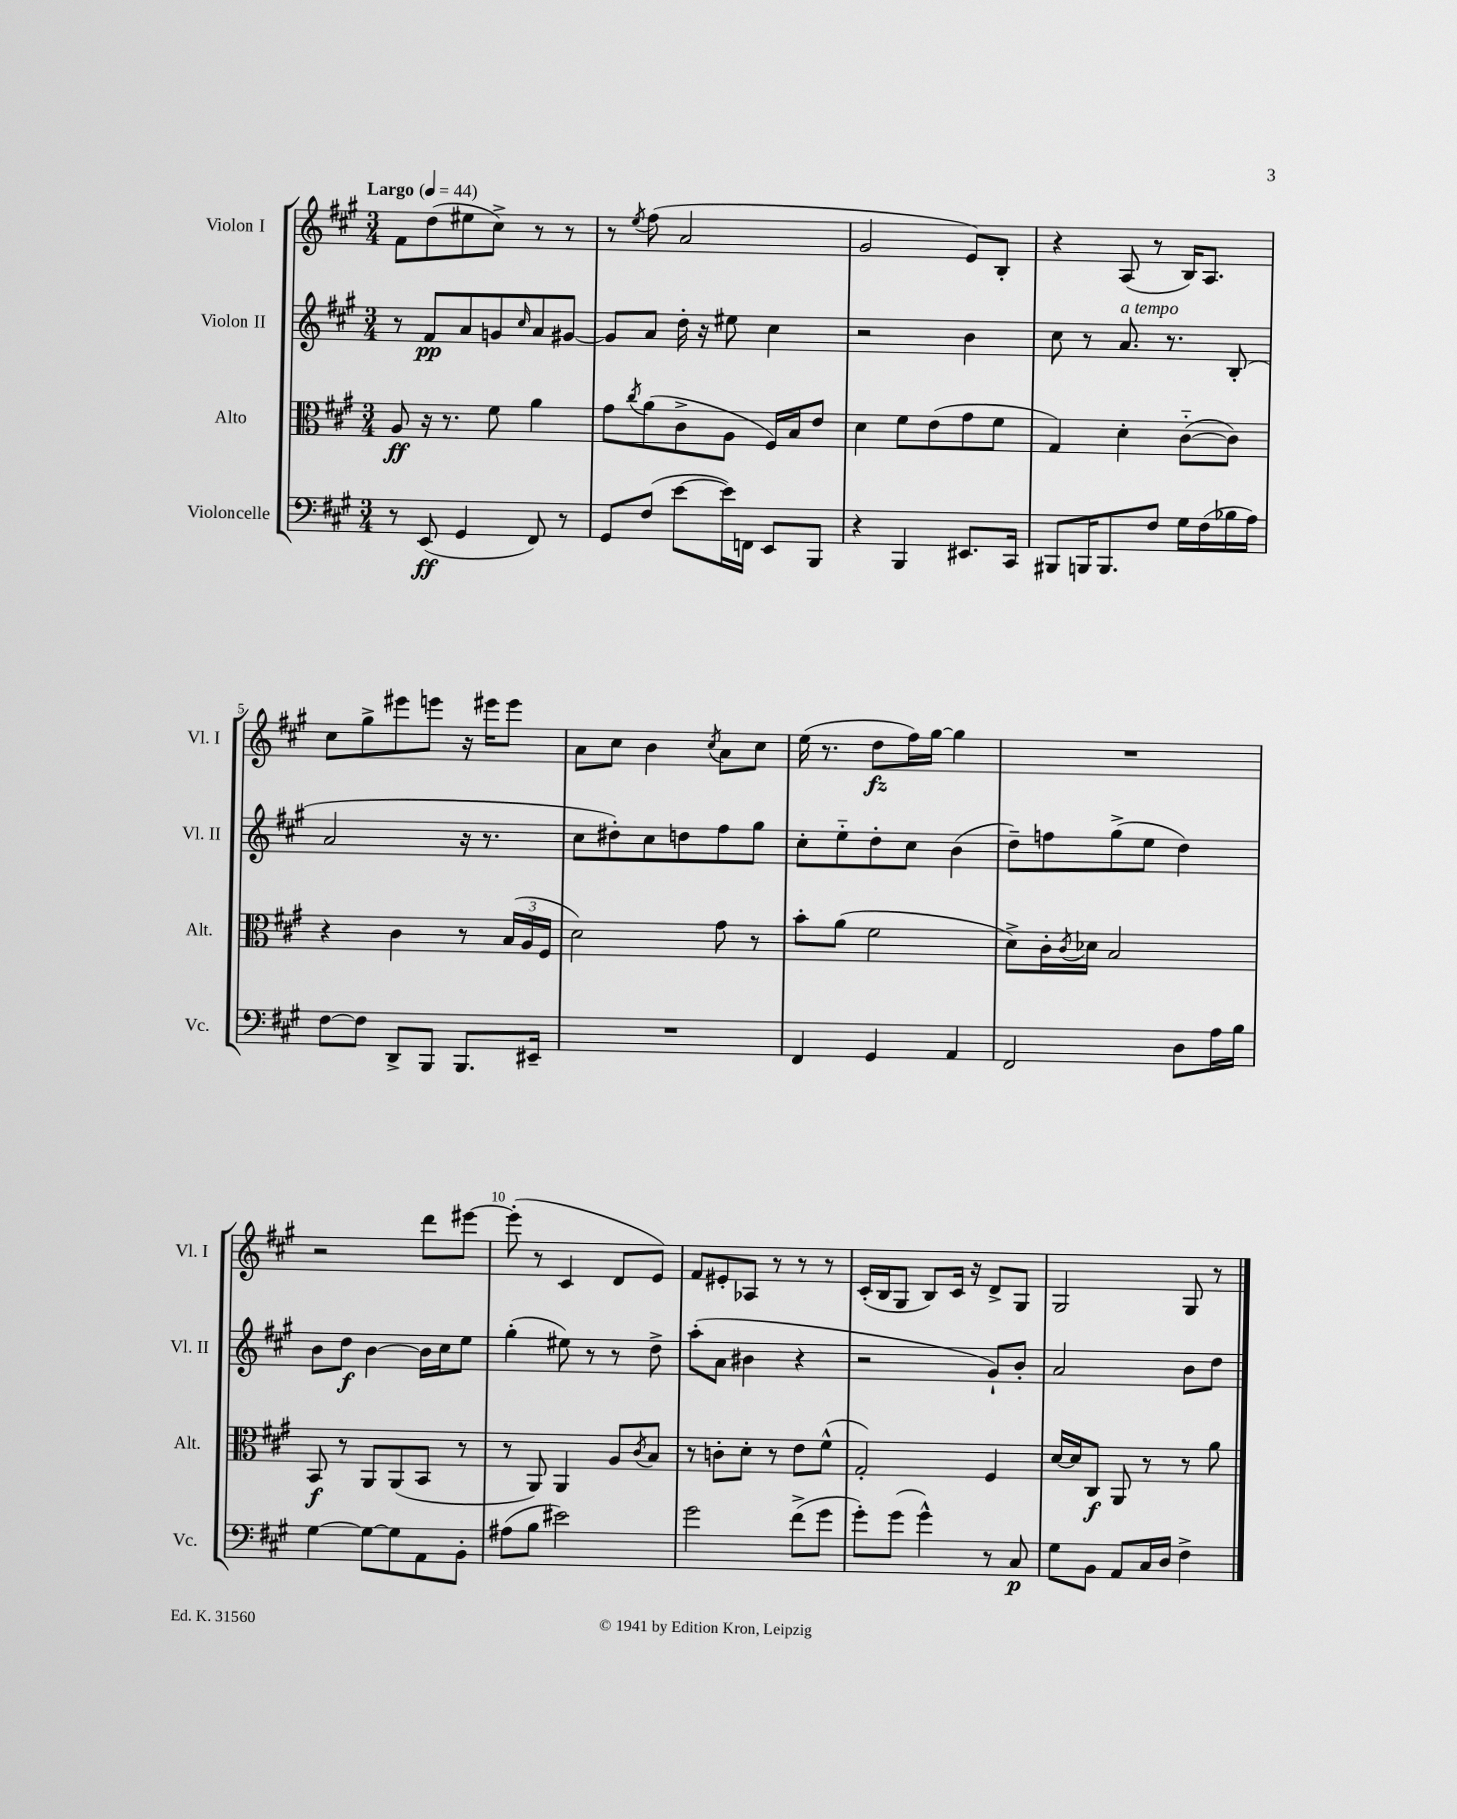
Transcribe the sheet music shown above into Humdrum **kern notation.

**kern	**kern	**kern	**kern
*staff4	*staff3	*staff2	*staff1
*clefF4	*clefC3	*clefG2	*clefG2
*k[f#c#g#]	*k[f#c#g#]	*k[f#c#g#]	*k[f#c#g#]
*M3/4	*M3/4	*M3/4	*M3/4
*MM44	*MM44	*MM44	*MM44
8r	8A	8r	8f#
(8EE	16r	8f#	(8dd
.	8.r	.	.
4GG#	.	8a	8ee#
.	8f#	8g	8cc#^)
.	.	16qqcc#	.
8FF#)	4a	8a	8r
8r	.	[8g#	8r
=	=	=	=
8GG#	8g#	8g#]	8r
.	8qcc#	.	8qee
(8F#	(8a	8a	(8ff#
[8e	8c#^	16dd'	2a
.	.	16r	.
16e])	8A	8ee#	.
16FF	.	.	.
8EE	16F#)	4cc#	.
.	16B	.	.
8BBB	8e	.	.
=	=	=	=
4r	4d	2r	2g#
4BBB	8f#	.	.
.	(8e	.	.
8.EE#	8g#	4b	8e)
.	8f#	.	8B'
16CC#	.	.	.
=	=	=	=
8BBB#	4G#)	8cc#	4r
16BBB	.	8r	.
8.BBB	.	.	.
.	4d'	8.a	(8A
8F#	.	.	8r
.	.	8.r	.
16G#	([8c#'~	.	16B)
(16F#	.	.	8.A
16B-	8c#])	(8B'	.
16A)	.	.	.
=	=	=	=
[8F#	4r	2a	8cc#
8F#]	.	.	8gg#^
8DD^	4c#	.	8eee#
8BBB	.	.	8eee
8.BBB	8r	16r	16r
.	.	8.r	16eee#
.	(24B	.	8eee#
.	24A	.	.
16EE#~	.	.	.
.	24F#	.	.
=	=	=	=
2.r	2d)	8cc#	8a
.	.	8dd#')	8cc#
.	.	8cc#	4b
.	.	8dd	.
.	.	.	8qcc#
.	8g#	8ff#	8a
.	8r	8gg#	8cc#
=	=	=	=
4FF#	8b'	8cc#'	(16ee
.	.	.	8.r
.	(8a	8ee'~	.
4GG#	2f#	8dd'	8dd
.	.	8cc#	16ff#)
.	.	.	[16gg#
4AA	.	(4b	4gg#]
=	=	=	=
2FF#	8d^)	8dd~)	2.r
.	16c#'	8ff	.
.	8qc#	.	.
.	16d-	.	.
.	2B	(8gg#^	.
.	.	8ee	.
8D	.	4dd)	.
16A	.	.	.
16B	.	.	.
=	=	=	=
[4G#	8BB	8b	2r
.	8r	8dd	.
8G#_	8AA	[4b	.
8G#]	(8AA	.	.
8AA	8BB	16b]	8ddd
.	.	16cc#	.
8BB'	8r	8ee	[8eee#
=	=	=	=
(8A#	8r	(4gg#'	(8eee#']
8B	8AA)	.	8r
2e#)	4AA	8ee#)	4c#
.	.	8r	.
.	8A	8r	8d
.	8qc#	.	.
.	8B	8dd^	8e)
=	=	=	=
2g#	8r	(8aa'	8f#
.	8c'	8a	8e#'
.	8d'	4b#	8A-
.	8r	.	8r
(8f#^	8e	4r	8r
8g#	(8f#^^	.	8r
=	=	=	=
8g#')	2G#')	2r	(16c#'
.	.	.	16B
(8g#	.	.	8G#
4g#^^)	.	.	8B)
.	.	.	16c#
.	.	.	16r
8r	4F#	8g#`)	8d^
8C#	.	8b'	8G#
=	=	=	=
8G#	[16d	2a	2G#
.	16d]	.	.
8BB	8C#	.	.
8AA	8AA	.	.
16C#	8r	.	.
16D	.	.	.
4F#^	8r	8b	8G#
.	8a	8dd	8r
==	==	==	==
*-	*-	*-	*-
